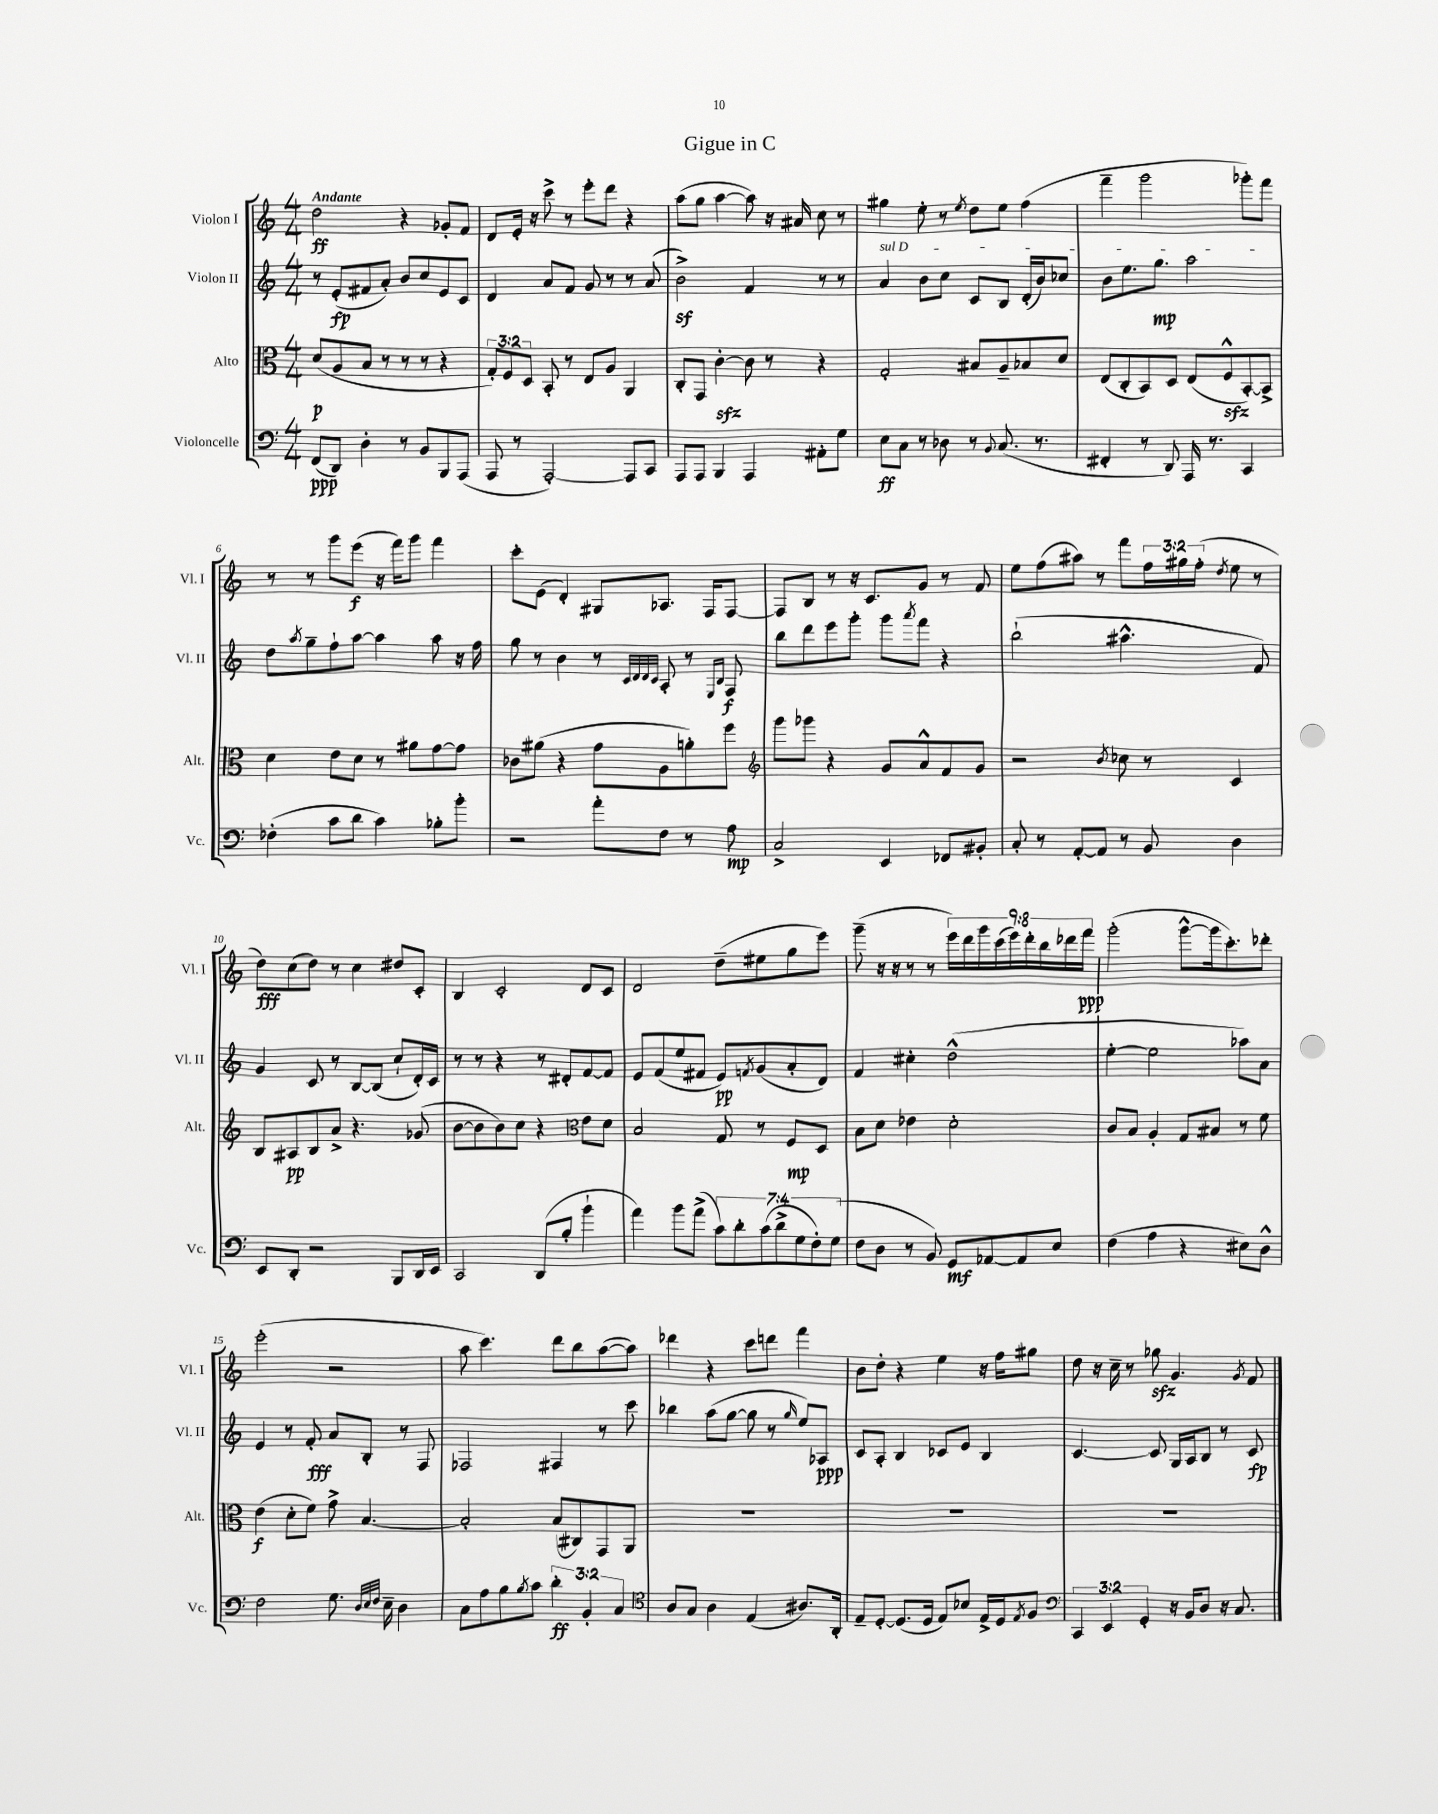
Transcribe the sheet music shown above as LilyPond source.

\header { title = "Gigue in C" }
<<
\new StaffGroup <<
\new Staff = "s0" \with { instrumentName = "Violon I" shortInstrumentName = "Vl. I" } {
    \clef treble \key c \major \numericTimeSignature \time 4/4 \override Staff.TupletNumber.text = #tuplet-number::calc-fraction-text \tempo "Andante"
    d''2\ff r4 ges'8-. f'8 |
    d'8 e'16-. r16 c'''8-> r8 e'''8-. d'''8 r4 |
    a''8( g''8 a''4~ a''8) r16 ais'16 c''8 r8 |
    gis''4 e''8-. r8 \acciaccatura { e''8 } d''8 e''8 f''4( |
    f'''4-- g'''2 ges'''8-.) f'''8 |
    r8 r8 g'''8 e'''8\f( r16 f'''16) g'''8 f'''4 |
    c'''8-. e'8( d'4-.) gis8 aes8. f16 f8~ |
    f8 b8 r8 r16 c'8. g'8 r8 f'8 |
    e''8 f''8( ais''8) r8 f'''8 \tuplet 3/2 { f''16 gis''16 f''16-.( } \acciaccatura { d''8 } e''8 r8 |
    d''8\fff) c''8( d''8) r8 c''4 dis''8 c'8-. |
    b4 c'2-. d'8 c'8 |
    d'2 d''8--( eis''8 g''8 e'''8) |
    g'''8--( r16 r16 r8 r8 \tuplet 9/8 { e'''16) d'''16 g'''16 c'''16( e'''16) d'''16-. b''16 des'''16 f'''16\ppp } |
    g'''2-.( g'''8~-^ g'''16 c'''8.-.) des'''8-. |
    e'''2-.( r2 |
    a''8 c'''4.) d'''8 b''8 a''8~( a''8) |
    des'''4 r4 c'''8 d'''8 f'''4 |
    b'8 d''8-. r4 e''4 r16 f''16 gis''8 |
    d''8 r16 c''16-- r8 ges''8\sfz g'4. \acciaccatura { g'8 } f'8 \bar "|." |
}
\new Staff = "s1" \with { instrumentName = "Violon II" shortInstrumentName = "Vl. II" } {
    \clef treble \key c \major \numericTimeSignature \time 4/4
    r8 e'8-.\fp( fis'8 a'8-.) b'8 c''8 e'8 c'8 |
    d'4 a'8 f'8 g'8 r8 r8 a'8( |
    b'2->\sf) f'4 r8 r8 |
    \once \override TextSpanner.bound-details.left.text = \markup { \italic "sul D" } a'4\startTextSpan b'8 c''8 c'8 b8 d'16-.( b'16) ces''8 |
    b'8 e''8. g''8.\mp a''2\stopTextSpan |
    d''8 \acciaccatura { a''8 } g''8-- f''8-! a''8~ a''4 a''8 r16 f''16 |
    g''8 r8 b'4 r8 \grace { c'32 d'32 d'32 c'32 } a8-. r8 \grace { e16 b16 } f8\f |
    b''8 d'''8 e'''8 g'''8-. g'''8 \acciaccatura { a'''8 } f'''8 r4 |
    b''2-!( ais''4.-^ f'8) |
    g'4 c'8 r8 b8~ b8( c''8-! d'16-.) c'16 |
    r8 r8 r4 r8 dis'8-. f'8~ f'8 |
    e'8 f'8( e''8 fis'8 e'8\pp) \acciaccatura { f'8 } g'8( a'8-. d'8) |
    f'4 cis''4-. d''2-^( |
    e''4~-. e''2 aes''8) a'8 |
    e'4 r8 f'8-.\fff a'8 b8-. r8 f8 |
    fes2 fis4 r8 c'''8 |
    bes''4 a''8( g''8~ g''8 r8 \grace { g''16 } e''8) aes8\ppp |
    c'8 a8-. b4 ces'8 e'8 b4 |
    c'4.~ c'8 g16 a16 b8 r8 c'8\fp \bar "|." |
}
\new Staff = "s2" \with { instrumentName = "Alto" shortInstrumentName = "Alt." } {
    \clef alto \key c \major \numericTimeSignature \time 4/4 \override Staff.TupletNumber.text = #tuplet-number::calc-fraction-text
    d'8\p( a8 b8 r8 r8 r8 r4 |
    \tuplet 3/2 { g8-.) f8 d8 } b,8-. r8 e8 a8 a,4 |
    c8-. g,8 c'4~-.\sfz c'8 r8 r4 |
    g2-. bis8 a8-- bes8 d'8 |
    e8( c8-. b,8) d8 e8( f8-^\sfz b,8~-.) b,8-> |
    d'4 e'8 d'8 r8 ais'8 g'8~ g'8 |
    ces'8 ais'8( r4 g'8 a8 a'8-.) f''8 |
    \clef treble g'''8 ges'''8 r4 g'8 a'8-^ f'8 g'8 |
    r2 \acciaccatura { b'8 } ces''8 r8 c'4 |
    b8 ais8\pp b8 a'8-> r4. ges'8( |
    b'8~ b'8 b'8) c''8 r4 \clef alto e'8 d'8 |
    b2 g8 r8 f8\mp d8 |
    b8 d'8 ees'4 d'2-. |
    c'8 b8 a4-. g8 bis8 r8 f'8 |
    e'4\f( d'8-. f'8) g'8-> b4.~ |
    b2-. b8( cis8) g,8 a,8 |
    R1 |
    R1 |
    R1 \bar "|." |
}
\new Staff = "s3" \with { instrumentName = "Violoncelle" shortInstrumentName = "Vc." } {
    \clef bass \key c \major \numericTimeSignature \time 4/4 \override Staff.TupletNumber.text = #tuplet-number::calc-fraction-text
    f,8\ppp( d,8) d4-. r8 b,8 b,,8 a,,8( |
    a,,8 r8 a,,2~-.) a,,8 c,8 |
    a,,8 a,,8 b,,4 a,,4 ais,8-. g8 |
    e8\ff c8 r8 des8 r8 \appoggiatura { b,8 } c8.( r8. |
    fis,4-. r8 d,8) a,,16 r8. c,4 |
    fes4-.( c'8 d'8 c'4) bes8-. b'8-. |
    r2 a'8-. f8 r8 a8\mp |
    c2-> e,4 fes,8 bis,8-. |
    c8-. r8 a,8~-. a,8 r8 b,8 d4 |
    e,8 d,8-. r2 b,,8 d,16 e,16 |
    c,2 d,8( b8-. b'4-! |
    a'4) b'8 a'8->( \tuplet 7/4 { c'8) d'8-. c'8( d'8-> g8 f8-.) g8( } |
    f8 d8 r8 b,8) g,8\mf aes,8~ aes,8 e8 |
    f4( a4 r4 eis8) d8-^ |
    f2 g8. \grace { d32 e32 f32 } e16-- d4 |
    c8 a8 b8 \acciaccatura { b8 } c'8 \tuplet 3/2 { d'4-.\ff b,4-. c4 } |
    \clef tenor a8 g8 a4 e4( ais8.) a,16-. |
    e8-- d8~-. d8.( d16 e8) bes8 e16-> d16 \acciaccatura { e8 } f8 |
    \clef bass \tuplet 3/2 { c,4 e,4 g,4-. } r16 b,16 d8 r16 c8. \bar "|." |
}
>>
>>
